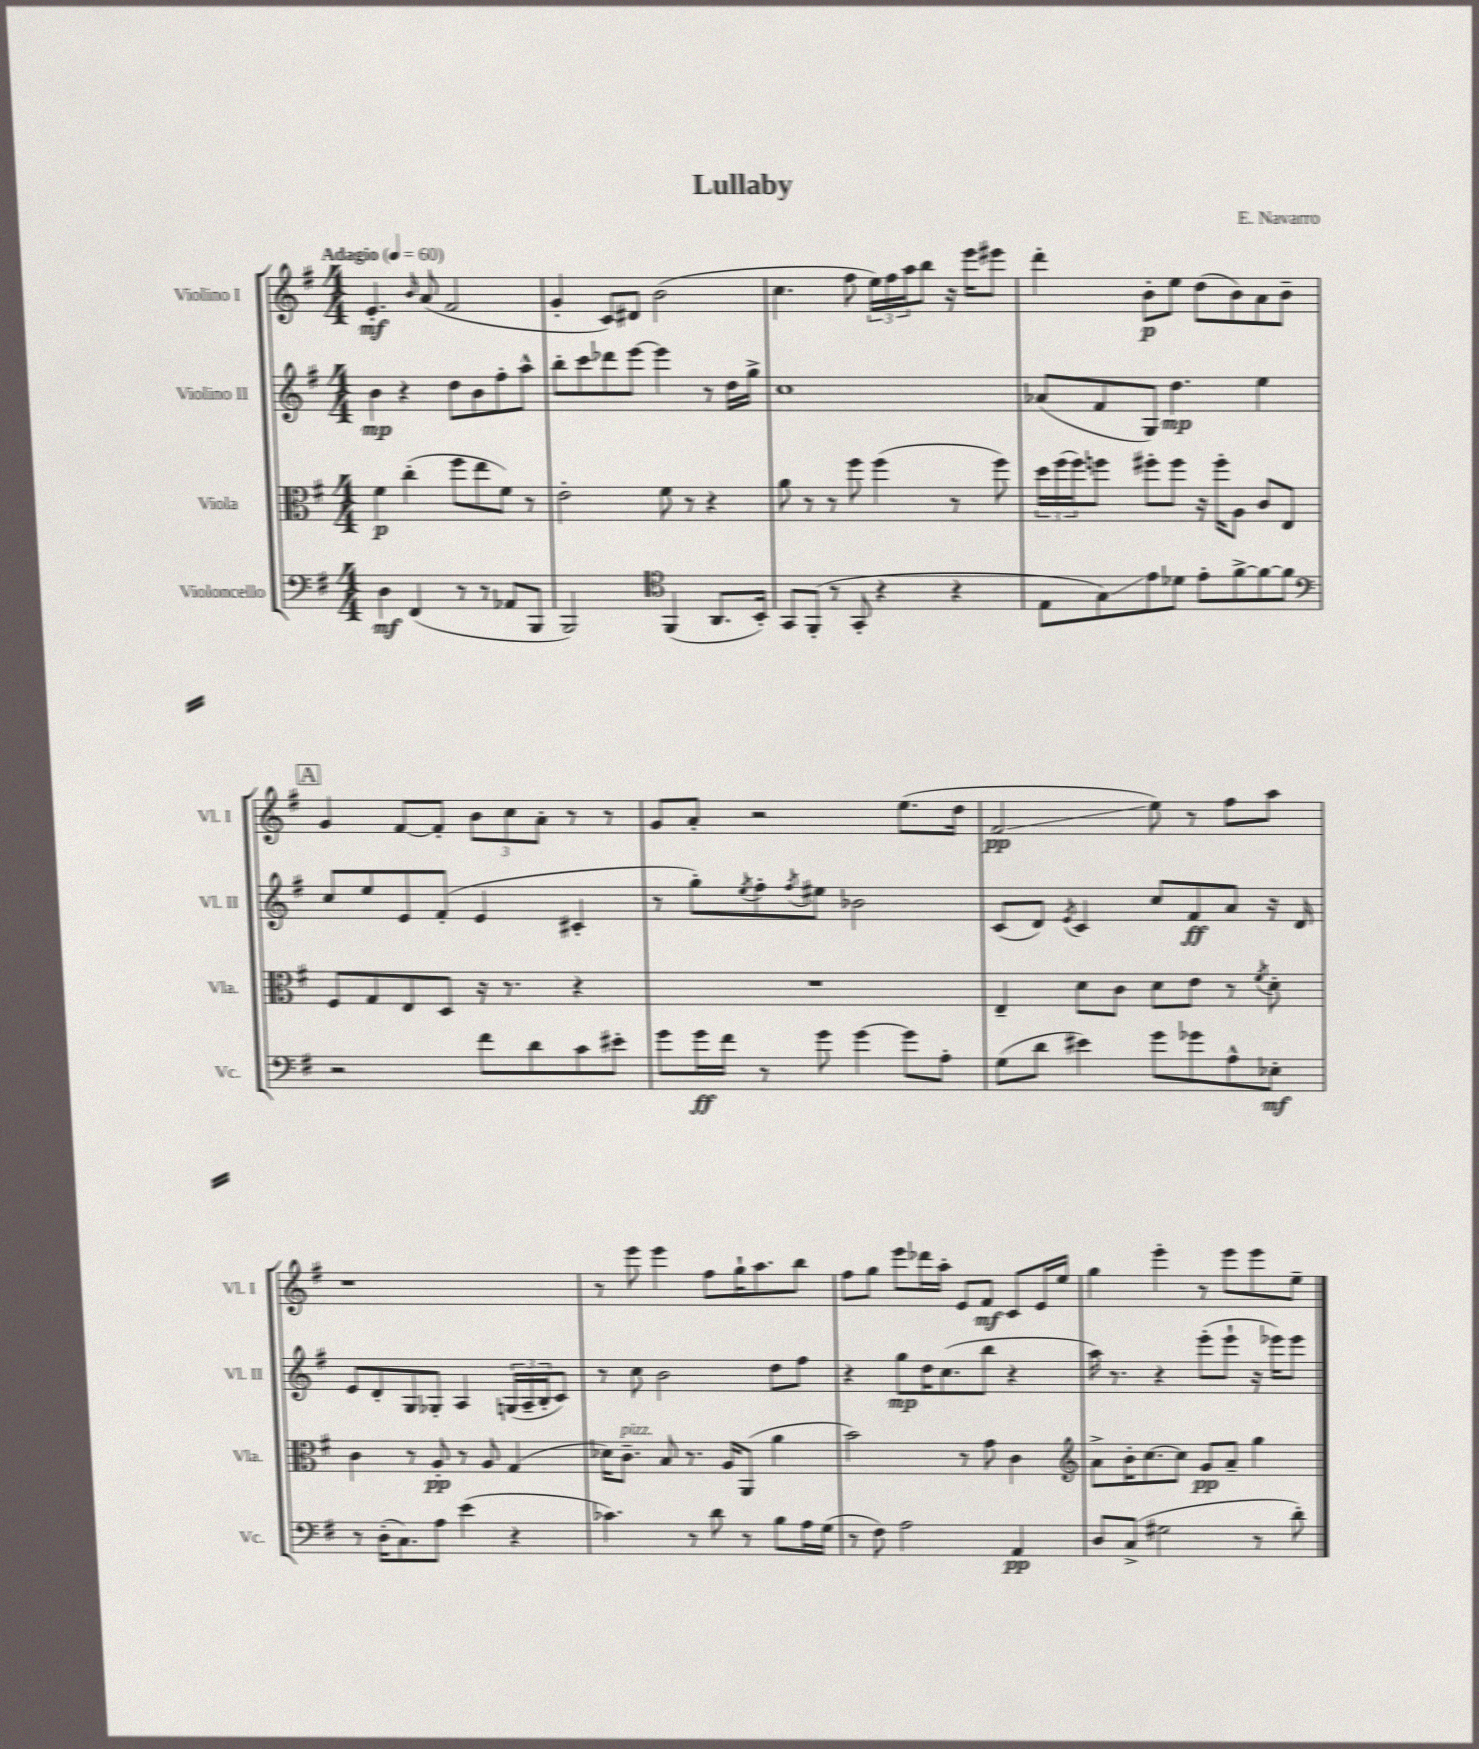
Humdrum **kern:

**kern	**kern	**kern	**kern
*staff4	*staff3	*staff2	*staff1
*clefF4	*clefC3	*clefG2	*clefG2
*k[f#]	*k[f#]	*k[f#]	*k[f#]
*M4/4	*M4/4	*M4/4	*M4/4
*MM60	*MM60	*MM60	*MM60
4D	4f#	4b	4.e'
(4FF#	(4cc'	4r	.
.	.	.	16qqb
.	.	.	(8a
8r	8ff#	8dd	2f#
8r	8ee	8b	.
8AA-	8f#)	8ff#'	.
8BBB	8r	8aa^^	.
=	=	=	=
2BBB)	2e'	8bb'	4g'
.	.	8ccc	.
.	.	8ddd-	8c)
.	.	[8eee	8d#
*clefC4	*	*	*
(4FF#	8f#	4eee]	(2b
.	8r	.	.
8.AA	4r	8r	.
.	.	16dd	.
16BB')	.	16gg^	.
=	=	=	=
8GG	8a	1cc	4.cc
(8FF#'	8r	.	.
8r	8r	.	.
8GG'	8ff#	.	8ff#
4r	(4ff#	.	24ee)
.	.	.	24ff#
.	.	.	24aa
.	.	.	8bb
4r	8r	.	16r
.	.	.	16eee
.	8ff#)	.	8eee#
=	=	=	=
8E	24dd	(8a-	4ddd'
.	(24ff#	.	.
.	24ff#)	.	.
8G)	8ff	8f#	.
8e	8ff#'	8G)	8b'
8d-	8ff#	4.dd	8ee
8e'	16r	.	(8dd
.	16ff#'	.	.
[8f#^	8A	.	8b)
8f#_	8c	4ee	8a
8f#]	8E	.	8b~
=	=	=	=
*clefF4	*	*	*
2r	8F#	8cc	4g
.	8G	8ee	.
.	8E	8e	[8f#
.	8D	(8f#'	8f#']
8f#	16r	4e	12b
.	8.r	.	.
.	.	.	12cc
8d	.	.	.
.	.	.	12a'
8c	4r	4c#'	8r
8e#'	.	.	8r
=	=	=	=
8g	1r	8r	8g
16g	.	8gg')	8a'
16f#	.	.	.
.	.	8qee	.
8r	.	8ff#'	2r
.	.	8qff#	.
8g	.	8ee#	.
[4g	.	2b-	.
8g]	.	.	(8.ee
8A'	.	.	.
.	.	.	16dd
=	=	=	=
(8G	4E~	(8c	2f#
8d	.	8d)	.
.	.	8qe	.
4e#)	8d	4c	.
.	8c	.	.
8g	8d	8cc	8ee)
8g-	8e	8f#	8r
8A^^	8r	8a	8ff#
.	8qf#	.	.
8E-'	8d'	16r	8aa
.	.	16d	.
=	=	=	=
8r	4c	8e	1r
(16D'	.	8d'	.
8.C)	.	.	.
.	8r	8G	.
8A	8A'	8G-'	.
(4e	8r	4A	.
.	8A	.	.
4r	(4G	(24G	.
.	.	24A~	.
.	.	24B'	.
.	.	8c)	.
=	=	=	=
4.c-)	16d-)	8r	8r
.	8.c~	.	.
.	.	8cc	8eee
.	8B	2b	4eee
8r	8.r	.	.
8d	.	.	8ff#
.	16A	.	.
8r	(8AA	.	16gg`
.	.	.	8.aa
8B	4a	8dd	.
16A	.	8ff#	8bb
(16G	.	.	.
=	=	=	=
8r	2b)	4r	8ff#
8F#)	.	.	8gg
2A	.	8gg	8eee
.	.	16dd	16ddd-
.	.	(8.cc	16aa'
.	8r	.	8e
.	8g	8bb	8f#
4AA	4c	4r	8c
.	.	.	16e
.	.	.	16ee
=	=	=	=
*	*clefG2	*	*
8D	8a^	16aa)	4gg
.	.	8.r	.
(8C^	16b'	.	.
.	[8.cc	.	.
2G#	.	4r	4eee'
.	8cc]	.	.
.	8g	(8eee'	8r
.	8a~	8eee`	8eee
8r	4gg	16r	8eee
.	.	16eee-)	.
8d')	.	8eee-	8ee~
==	==	==	==
*-	*-	*-	*-
